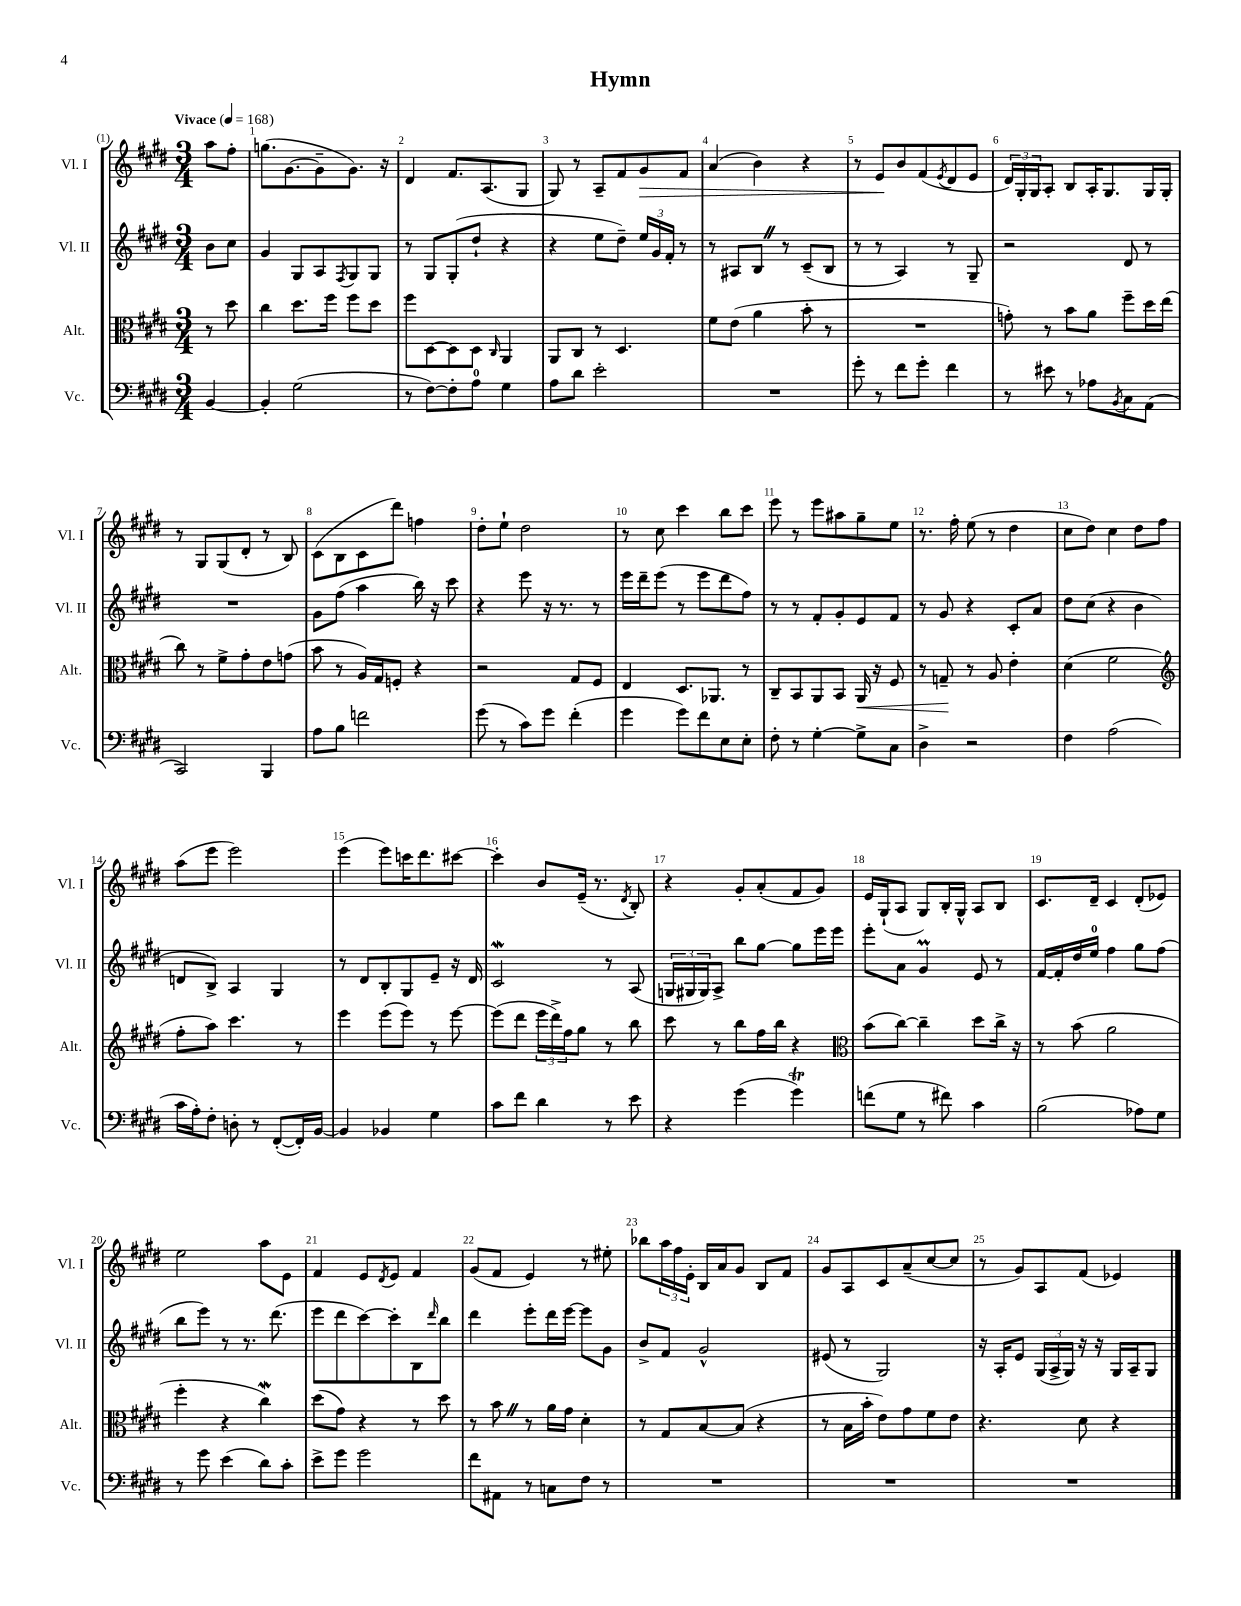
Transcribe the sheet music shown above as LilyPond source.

\header { title = "Hymn" }
<<
\new StaffGroup <<
\new Staff = "s0" \with { instrumentName = "Vl. I" shortInstrumentName = "Vl. I" } {
    \clef treble \key e \major \numericTimeSignature \time 3/4 \partial 4 \tempo "Vivace" 4 = 168
    a''8 fis''8-. |
    g''8.( gis'8.~ gis'8-- gis'8.) r16 |
    dis'4 fis'8. a8.( gis8 |
    gis8) r8 a8-- fis'8 gis'8\> fis'8 |
    a'4( b'4) r4 |
    r8 e'8\! b'8 fis'8( \acciaccatura { e'8 } dis'8 e'8 |
    \tuplet 3/2 { dis'16) gis16-. gis16 } a8-. b8 a16-. gis8. gis16 gis16-. |
    r8 gis8 gis8( dis'8-. r8 b8) |
    cis'8( b8 cis'8 dis'''8) f''4 |
    dis''8-. e''8-! dis''2 |
    r8 cis''8 cis'''4 b''8 cis'''8 |
    e'''8 r8 e'''8 ais''8 gis''8-- e''8 |
    r8. fis''16-. e''8( r8 dis''4 |
    cis''8 dis''8) cis''4 dis''8 fis''8 |
    a''8( e'''8 e'''2) |
    e'''4( e'''8) c'''16 dis'''8. cis'''8~ |
    cis'''4-. b'8 e'16--( r8. \acciaccatura { dis'8 } b8-.) |
    r4 gis'8-. a'8-.( fis'8 gis'8) |
    e'16 gis16-!( a8 gis8) b16-. gis16-^ a8 b8 |
    cis'8. dis'16-- cis'4 dis'8-.( ees'8) |
    e''2 a''8 e'8 |
    fis'4 e'8 \acciaccatura { dis'8 } e'8 fis'4 |
    gis'8( fis'8 e'4) r8 eis''8-. |
    bes''8 \tuplet 3/2 { a''16 fis''16 e'16-. } b16 a'16 gis'8 b8 fis'8 |
    gis'8 a8 cis'8 a'8--( cis''8~ cis''8 |
    r8 gis'8) a8 fis'8( ees'4) \bar "|." |
}
\new Staff = "s1" \with { instrumentName = "Vl. II" shortInstrumentName = "Vl. II" } {
    \clef treble \key e \major \numericTimeSignature \time 3/4 \partial 4
    b'8 cis''8 |
    gis'4 gis8 a8 \acciaccatura { fis8 } gis8 gis8 |
    r8 gis8 gis8-.( dis''8-! r4 |
    r4 e''8 dis''8--) \tuplet 3/2 { e''16 gis'16 fis'16-. } r8 |
    r8 ais8 b8 \once \override BreathingSign.text = \markup { \musicglyph "scripts.caesura.straight" } \breathe r8 cis'8--( b8 |
    r8 r8 a4) r8 gis8-- |
    r2 dis'8 r8 |
    R2. |
    gis'8 fis''8( a''4 b''16) r16 cis'''8 |
    r4 e'''8 r16 r8. r8 |
    e'''16 dis'''16-- e'''8( r8 e'''8 dis'''8 fis''8) |
    r8 r8 fis'8-. gis'8-. e'8 fis'8 |
    r8 gis'8 r4 cis'8-. a'8 |
    dis''8 cis''8( r4 b'4 |
    d'8 b8->) a4 gis4 |
    r8 dis'8 b8-. gis8 e'8-- r16 dis'16 |
    cis'2\mordent r8 a8( |
    \tuplet 3/2 { g16 gis16 gis16) } a8-> b''8 gis''8~ gis''8 e'''16 e'''16 |
    e'''8-. a'8 gis'4\prall e'8 r8 |
    fis'16~ fis'16-. dis''16 e''16-0 fis''4 gis''8 fis''8( |
    b''8 e'''8) r8 r8. dis'''8.( |
    e'''8 dis'''8 cis'''8~) cis'''8-. b8 \grace { dis'''16 } b''8 |
    dis'''4 e'''8-. dis'''16 e'''16~ e'''8 gis'8 |
    b'8-> fis'8 gis'2-^ |
    eis'8( r8 gis2) |
    r16 a16-. e'8 \tuplet 3/2 { gis16( a16-> gis16) } r16 r16 gis16 a16-- gis8 \bar "|." |
}
\new Staff = "s2" \with { instrumentName = "Alt." shortInstrumentName = "Alt." } {
    \clef alto \key e \major \numericTimeSignature \time 3/4 \partial 4
    r8 dis''8 |
    cis''4 dis''8. fis''16 fis''8 dis''8 |
    fis''8 dis8~ dis8 dis8 \grace { cis16 } a,4 |
    a,8 cis8 r8 dis4. |
    fis'8 e'8( a'4 b'8-. r8 |
    R2. |
    g'8-.) r8 b'8 a'8 fis''8-- dis''16 e''16( |
    cis''8) r8 fis'8-> gis'8-. e'8 g'8( |
    b'8 r8 a16) gis16 f8-. r4 |
    r2 gis8 fis8 |
    e4 dis8. aes,8. r8 |
    cis8-- b,8 a,8 b,8 a,16\< r16 fis8 |
    r8 g8--\! r8 a8 e'4-. |
    dis'4( fis'2 |
    \clef treble fis''8-. a''8) cis'''4. r8 |
    e'''4 e'''8( e'''8) r8 e'''8~ |
    e'''8( dis'''8 \tuplet 3/2 { e'''16 dis'''16->) fis''16 } gis''8 r8 b''8 |
    cis'''8 r8 b''8 fis''16 b''16 r4 |
    \clef alto b'8( cis''8~) cis''4-- dis''8 cis''16-> r16 |
    r8 b'8( a'2 |
    fis''4-. r4 cis''4\mordent) |
    dis''8( gis'8) r4 r8 dis''8 |
    r8 b'8 \once \override BreathingSign.text = \markup { \musicglyph "scripts.caesura.straight" } \breathe r8 a'16 gis'16 dis'4-. |
    r8 gis8 b8~ b8( r4 |
    r8 b16 b'16-. e'8) gis'8 fis'8 e'8 |
    r4. dis'8 r4 \bar "|." |
}
\new Staff = "s3" \with { instrumentName = "Vc." shortInstrumentName = "Vc." } {
    \clef bass \key e \major \numericTimeSignature \time 3/4 \partial 4
    b,4~ |
    b,4-. gis2( |
    r8 fis8~) fis8-. a8-0 gis4 |
    a8 dis'8 e'2-. |
    R2. |
    gis'8-. r8 fis'8 gis'8-. fis'4 |
    r8 eis'8 r8 aes8 \acciaccatura { b,8 } cis8 a,8( |
    cis,2) b,,4 |
    a8 b8 f'2 |
    gis'8( r8 cis'8) gis'8 fis'4-.( |
    gis'4 gis'8) fis'8 e8 e8-. |
    fis8-. r8 gis4~-. gis8-> cis8 |
    dis4-> r2 |
    fis4 a2( |
    cis'16 a16-.) fis8-. d8-. r8 fis,8~-.( fis,16-.) b,16~ |
    b,4 bes,4 gis4 |
    cis'8 fis'8 dis'4 r8 e'8 |
    r4 gis'4( gis'4\trill) |
    f'8( gis8 r8 fis'8) cis'4 |
    b2( aes8) gis8 |
    r8 gis'8 e'4( dis'8) cis'8-. |
    e'8-> gis'8 gis'2 |
    fis'8 ais,8 r8 c8 fis8 r8 |
    R2. |
    R2. |
    R2. \bar "|." |
}
>>
>>
\layout { \context { \Score \override BarNumber.break-visibility = ##(#f #t #t) barNumberVisibility = #all-bar-numbers-visible } }
